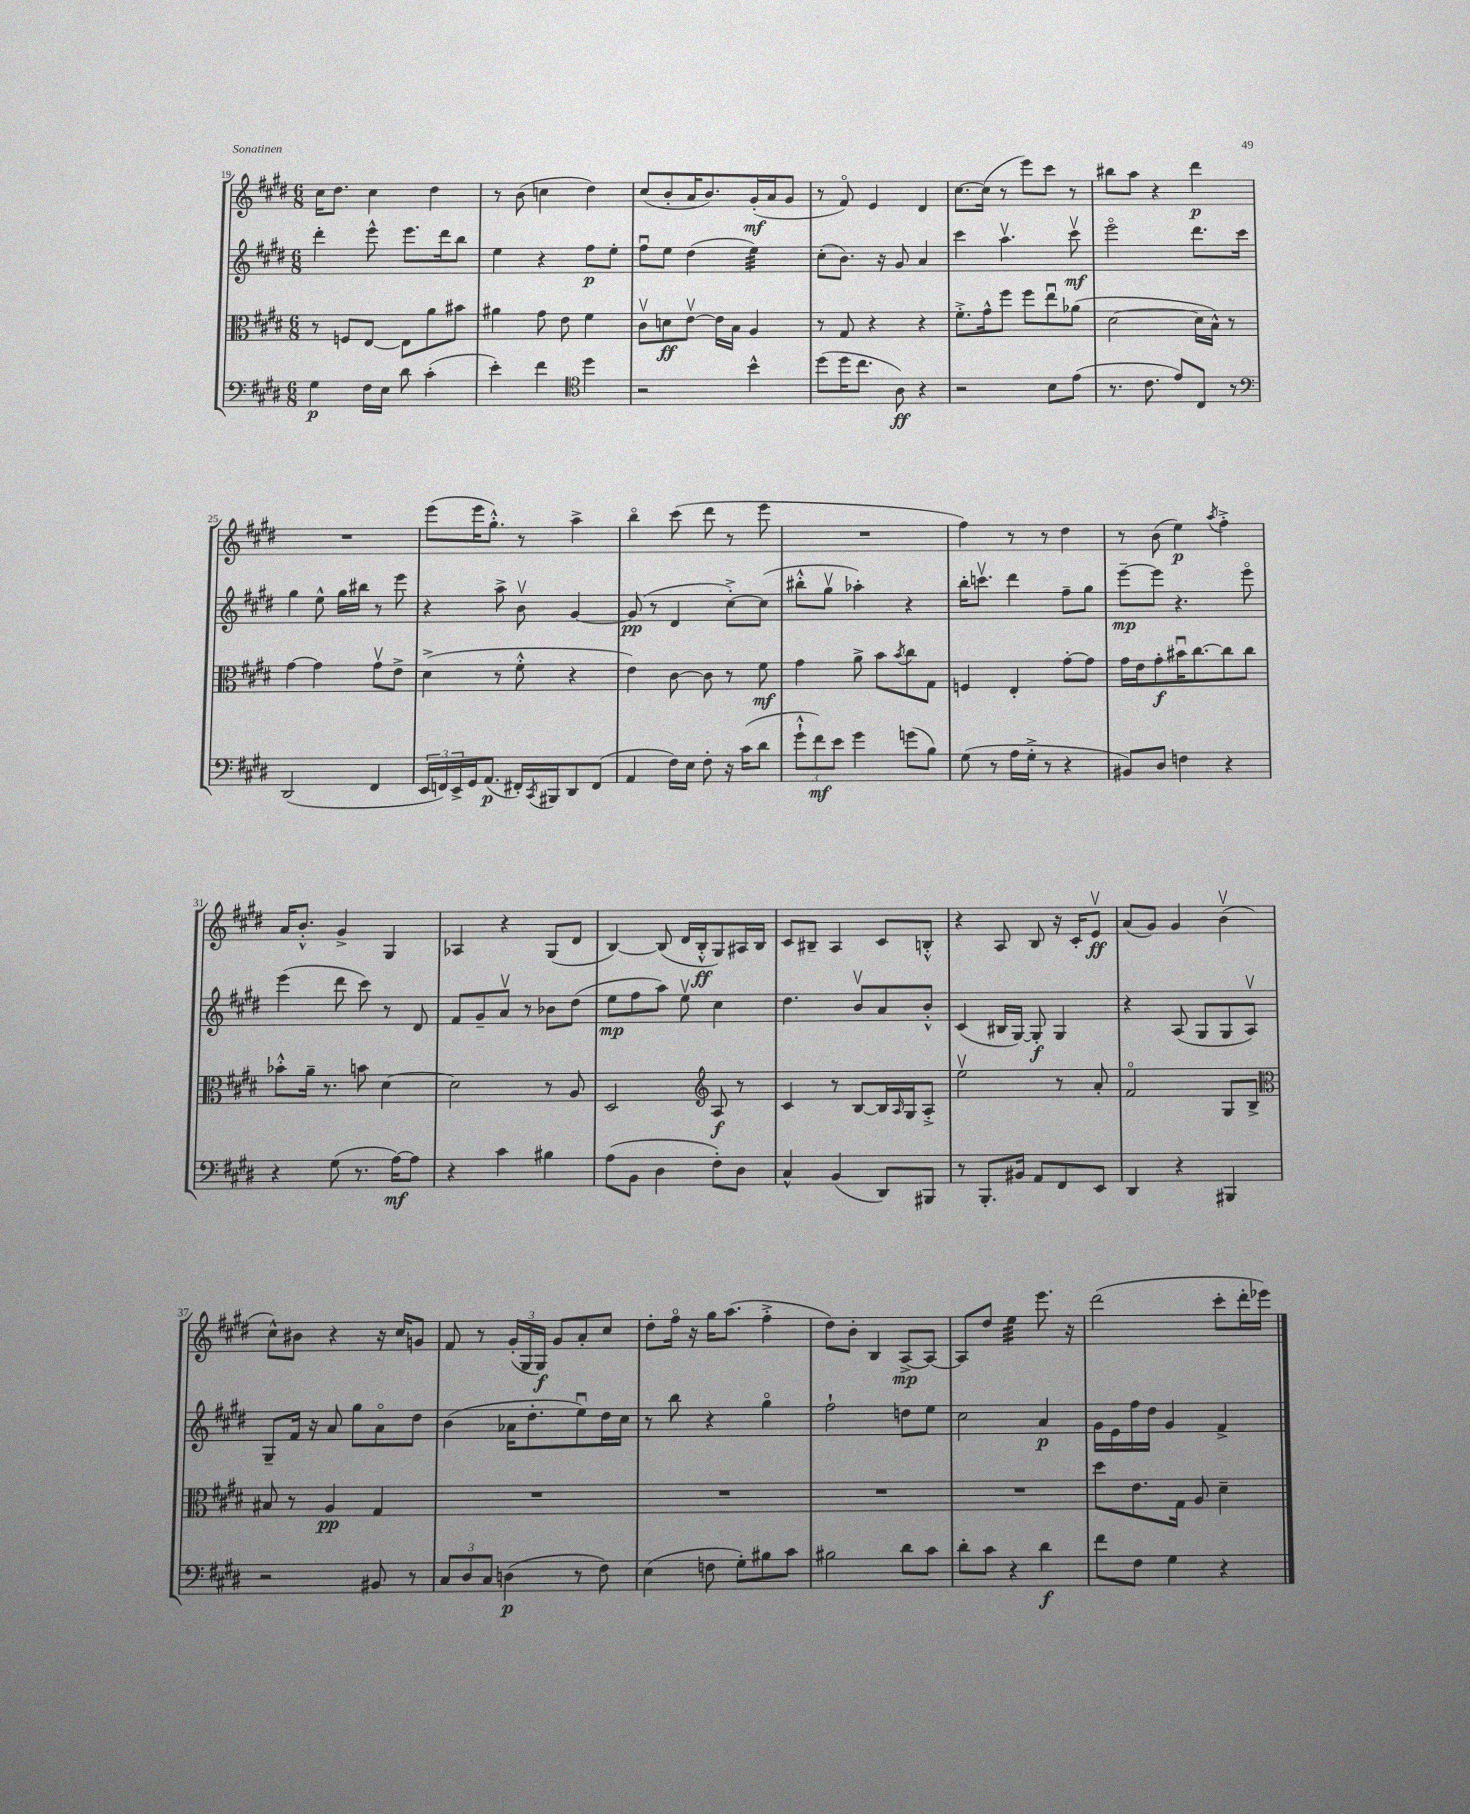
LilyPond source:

<<
\new StaffGroup <<
\new Staff = "s0" {
    \clef treble \key e \major \numericTimeSignature \time 6/8
    cis''16 dis''8. cis''4 dis''4 |
    r8 b'8( c''4 dis''4) |
    cis''8( b'8-. a'16 b'8.) gis'16-.\mf( a'16 gis'8 |
    r8 fis'8\flageolet) e'4 dis'4 |
    cis''8.~ cis''16( r8 e'''8) cis'''8 r8 |
    bis''8 a''8 r4 dis'''4\p |
    R2. |
    e'''8( e'''16 gis''8.-.-^) r8 a''4-> |
    b''4\flageolet cis'''8( dis'''8 r8 e'''8 |
    R2. |
    fis''4) r8 r8 dis''4 |
    r8 b'8( e''4\p) \acciaccatura { a''8 } fis''4-.-> |
    a'16 b'8.-.-^ gis'4-> gis4 |
    aes4 r4 gis8( dis'8 |
    b4~) b8( dis'16 b16-.-^\ff gis8) ais16 b16 |
    cis'8 bis8-- a4 cis'8 b8-.-^ |
    r4 a8 b8 r16 cis'16-. e'8\upbow\ff |
    a'8( gis'8) gis'4 b'4\upbow( |
    cis''8-^) bis'8 r4 r16 cis''16 g'8 |
    fis'8 r8 \tuplet 3/2 { gis'16-.( gis16 gis16\f) } gis'8 a'8-. cis''8 |
    dis''8-. fis''16\flageolet r16 gis''16 a''8.( fis''4-.-> |
    dis''8) b'8-. b4 a8~->\mp a8~ |
    a8 dis''8 e''4:32 e'''8. r16 |
    dis'''2( cis'''8-. dis'''16-. ees'''16) \bar "|." |
}
\new Staff = "s1" {
    \clef treble \key e \major \numericTimeSignature \time 6/8
    dis'''4-. e'''8-^ e'''8. dis'''16 b''8 |
    e''4 r4 fis''8\p e''8-. |
    fis''8\downbow e''8 dis''4( e''4:32) |
    cis''8-.( b'8.) r16 gis'8 a'4 |
    cis'''4 a''4.\upbow cis'''8\upbow\mf |
    e'''2\flageolet dis'''8. cis'''16 |
    gis''4 e''8-^ gis''16 bis''16 r8 e'''8 |
    r4 a''8-> b'8\upbow gis'4~ |
    gis'8\pp( r8 dis'4 cis''8~-.->) cis''8( |
    bis''8-.-^ gis''8\upbow aes''4-.) r4 |
    b''16-. c'''8.\upbow dis'''4 fis''8-- gis''8 |
    e'''8~--\mp e'''8 r4. e'''8\flageolet |
    e'''4( dis'''8 cis'''8) r8 dis'8 |
    fis'8 gis'8-- a'8\upbow r8 bes'8 dis''8( |
    e''8\mp fis''8 a''8) e''8\upbow cis''4 |
    dis''4. b'8\upbow a'8 b'8-.-^ |
    cis'4( bis16 gis16~) gis8-.\f gis4 |
    r4 a8( gis8 gis8 a8\upbow) |
    gis8-- fis'16 r16 a'8 gis''8 a'8\flageolet dis''8 |
    b'4( aes'16 dis''8.-. e''8\downbow) dis''16 cis''16 |
    r8 b''8 r4 gis''4\flageolet |
    fis''2-! d''8 e''8 |
    cis''2 a'4\p |
    gis'16 e'16 fis''16 dis''16 gis'4 fis'4-> \bar "|." |
}
\new Staff = "s2" {
    \clef alto \key e \major \numericTimeSignature \time 6/8
    r8 f8 e8~ e8 a'8 bis'8 |
    ais'4 gis'8 e'8 fis'4 |
    cis'8\upbow d'8\ff e'8~\upbow e'16 b16 a4 |
    r8 gis8 r4 r4 |
    fis'8.-.-> gis'16-^ fis''8 fis''8 e''8\downbow aes'8( |
    dis'2~ dis'16 b16-^) r8 |
    gis'4~ gis'4 gis'8\upbow e'8-> |
    dis'4->( r8 fis'8-.-^ r4 |
    e'4) cis'8~ cis'8 r8 fis'8\mf |
    gis'4 a'8-> b'8 \acciaccatura { b'8 } cis''8 gis8 |
    f4 e4-. gis'8~-. gis'8 |
    gis'16 e'16 gis'8-.\f bis'16\downbow cis''8.~ cis''8 cis''8 |
    bes'8-.-^ a'16-- r8. b'8 dis'4~ |
    dis'2 r8 a8 |
    dis2 \clef treble a8\f r8 |
    cis'4 r8 b8~ b16 \grace { a16 } gis16 a8-.-> |
    e''2\upbow r8 a'8-. |
    fis'2\flageolet gis8 b8-> |
    \clef alto bis8 r8 a4\pp gis4 |
    R2. |
    R2. |
    R2. |
    R2. |
    dis''8 e'8. gis16 a8 dis'4-- \bar "|." |
}
\new Staff = "s3" {
    \clef bass \key e \major \numericTimeSignature \time 6/8
    gis4\p fis16 e16 dis'8 cis'4-.( |
    e'4-.) fis'4 \clef tenor dis''4 |
    r2 b'4-^ |
    dis''8( dis''16 cis''8. a8\ff) r4 |
    r2 b8 e'8( |
    r8. cis'8. e'8) cis8 r8 |
    \clef bass dis,2( fis,4 |
    \tuplet 3/2 { e,16 f,16) e,16-> } gis,16 a,8.\p( fis,16-.) \acciaccatura { cis,8 } bis,,16 dis,8 fis,8( |
    a,4 fis16) e16 fis8-. r16 cis'16( dis'8 |
    \tuplet 3/2 { gis'8-!-^ fis'8\mf) e'8 } gis'4 g'8( b8) |
    gis8( r8 a16 gis16-.-> r8 r4 |
    bis,8) dis8 f4 r4 |
    r4 gis8( r8. a16~\mf) a8 |
    r4 cis'4 bis4 |
    a8( b,8 dis4 fis8-.) dis8 |
    cis4-^ b,4( dis,8) bis,,8 |
    r8 b,,8.-. bis,16 a,8 fis,8 e,8 |
    dis,4 r4 bis,,4 |
    r2 bis,8 r8 |
    \tuplet 3/2 { cis8 dis8 cis8 } d4\p( r8 fis8) |
    e4( f8 gis8-.) bis8 cis'8 |
    bis2 dis'8 cis'8 |
    dis'8-. cis'8 r4 dis'4\f |
    fis'8 fis8 gis4 r4 \bar "|." |
}
>>
>>
\layout { \context { \Score currentBarNumber = #19 } }
